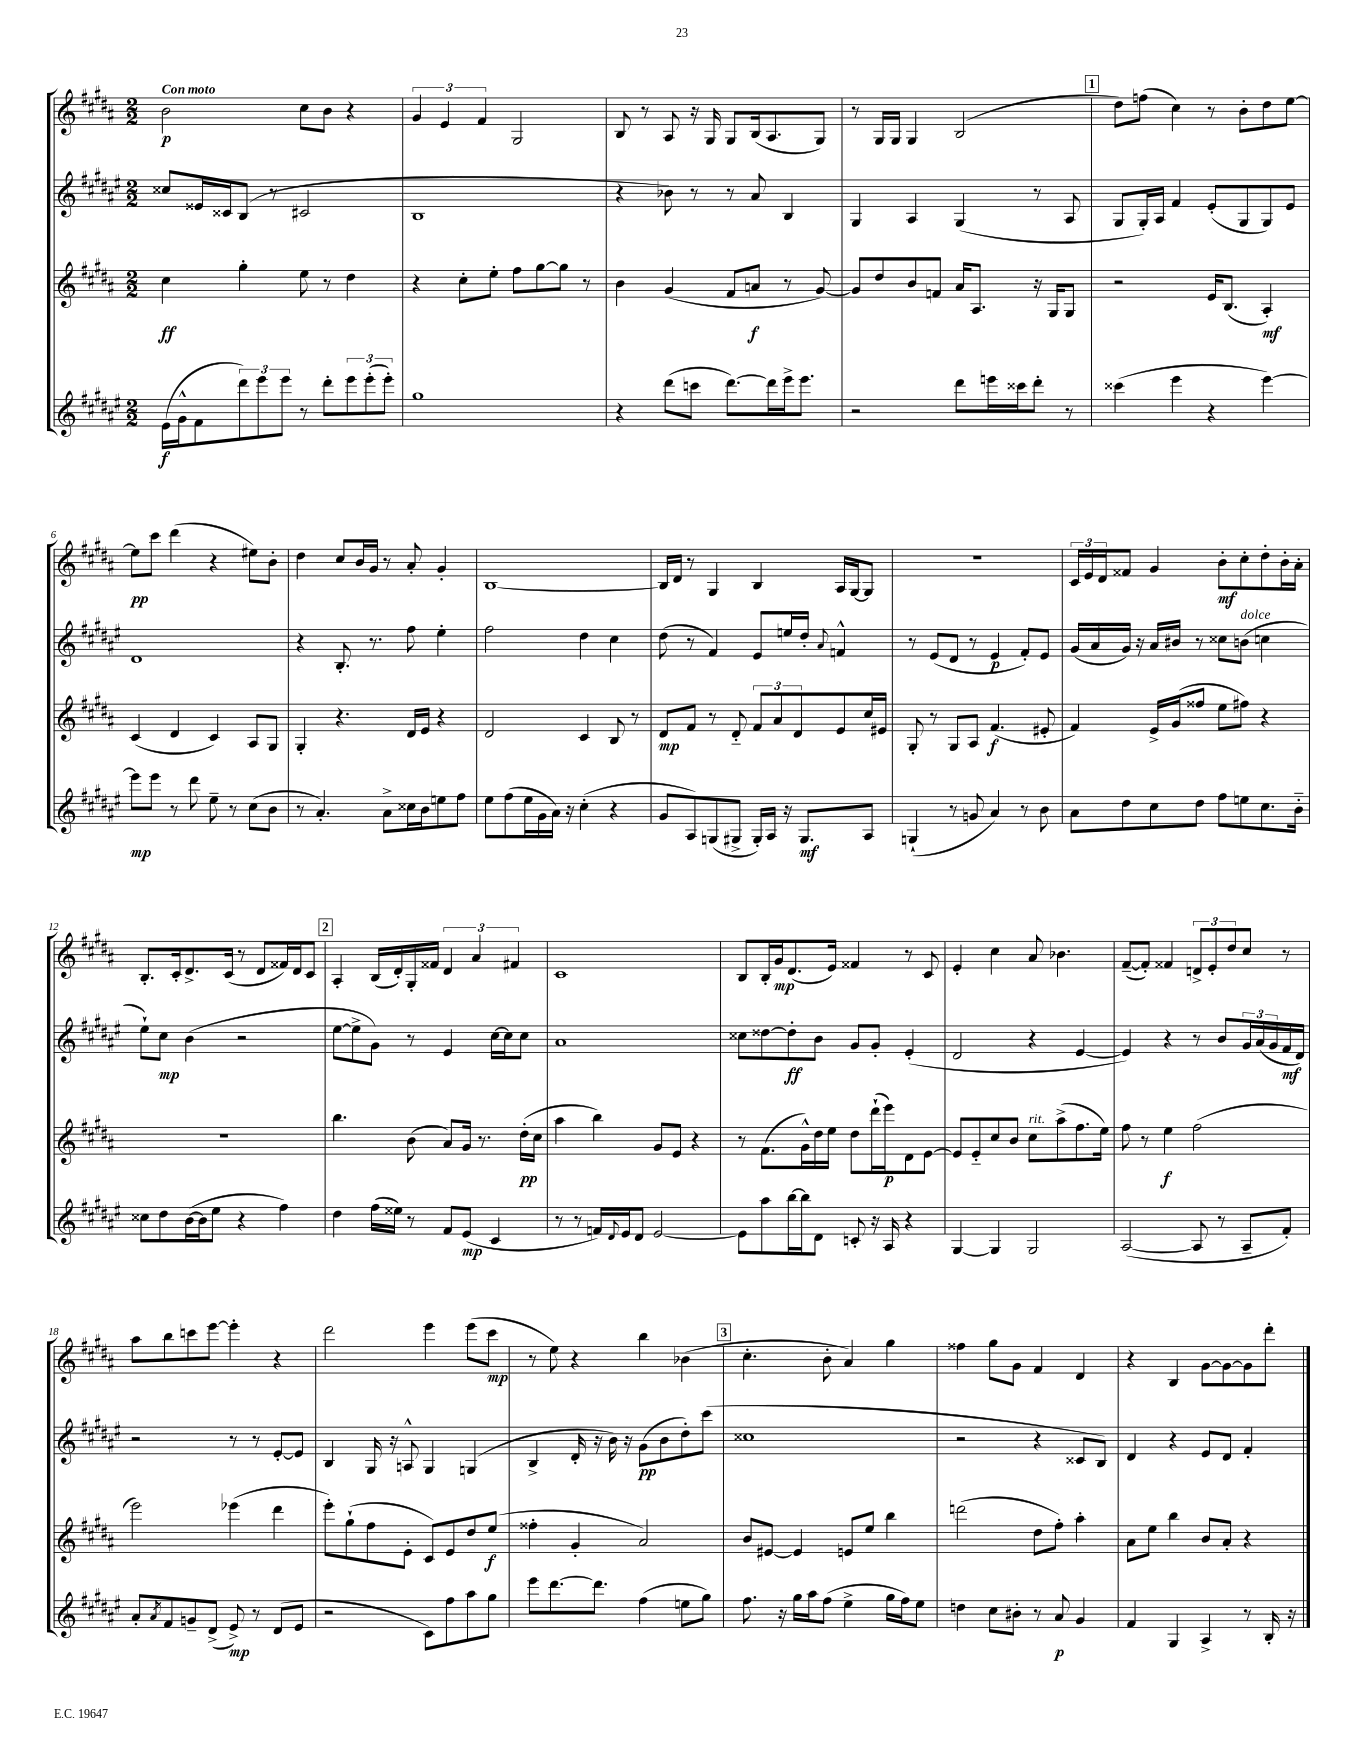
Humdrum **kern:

**kern	**kern	**kern	**kern
*staff4	*staff3	*staff2	*staff1
*clefG2	*clefG2	*clefG2	*clefG2
*k[f#c#g#d#a#e#]	*k[f#c#g#d#a#]	*k[f#c#g#d#a#e#]	*k[f#c#g#d#a#]
*M2/2	*M2/2	*M2/2	*M2/2
(16e#	4cc#	8cc##	2b
16g#^^	.	.	.
8f#	.	16e##	.
.	.	16c##	.
12ddd#)	4gg#'	(8B	.
12eee#	.	.	.
.	.	8r	.
12eee#	.	.	.
8r	8ee	2c#	8cc#
8ddd#'	8r	.	8b
12eee#	4dd#	.	4r
(12eee#'	.	.	.
12eee#')	.	.	.
=	=	=	=
1gg#	4r	1B	6g#
.	.	.	6e
.	8cc#'	.	.
.	.	.	6f#
.	8ee'	.	.
.	8ff#	.	2G#
.	[8gg#	.	.
.	8gg#]	.	.
.	8r	.	.
=	=	=	=
4r	4b	4r	8B
.	.	.	8r
(8ddd#	(4g#	8b-)	8A#
8ccc	.	8r	16r
.	.	.	16G#
[8.ddd#)	8f#	8r	8G#
.	8a	8a#	(16B
16ddd#]	.	.	8.A#
16eee#^	8r	4B	.
8.eee#	.	.	.
.	[8g#)	.	8G#)
=	=	=	=
2r	8g#]	4G#	8r
.	8dd#	.	16G#
.	.	.	16G#
.	8b	4A#	4G#
.	8f	.	.
8ddd#	16a#	(4G#	(2B
.	8.A#	.	.
16eee	.	.	.
16ccc##	.	.	.
8ddd#'	16r	8r	.
.	16G#	.	.
8r	8G#	8A#	.
=	=	=	=
(4ccc##	2r	8G#	8dd#)
.	.	16G#')	(8ff
.	.	16A#	.
4eee#	.	4f#	4cc#)
4r	16e	(8e#'	8r
.	(8.B	.	.
.	.	8G#	8b'
[4eee#)	4A#')	8G#)	8dd#
.	.	8e#	[8ee
=	=	=	=
8eee#]	(4c#	1d#	8ee]
8eee#	.	.	8ccc#
8r	4d#	.	(4ddd#
8ddd#	.	.	.
8ee#~	4c#)	.	4r
8r	.	.	.
(8cc#	8A#	.	8ee#)
8b	8G#	.	8b'
=	=	=	=
8r	4G#'	4r	4dd#
4.a#')	.	.	.
.	4.r	8.B'	8cc#
.	.	.	16b
.	.	8.r	16g#
8a#^	.	.	8r
16cc##	16d#	8ff#	8a#'
16b	16e	.	.
8ee	4r	4ee#'	4g#'
8ff#	.	.	.
=	=	=	=
8ee#	2d#	2ff#	[1B
(8ff#	.	.	.
16ee#	.	.	.
16g#	.	.	.
16a#)	.	.	.
16r	.	.	.
(4cc#'	4c#	4dd#	.
4r	8B	4cc#	.
.	8r	.	.
=	=	=	=
8g#	8d#	(8dd#	16B]
.	.	.	16d#
8A#)	8f#	8r	8r
(8G	8r	4f#)	4G#
8G#^	8d#'~	.	.
16G#')	12f#	8e#	4B
16A#	.	.	.
.	12a#	.	.
16r	.	16ee	.
.	12d#	.	.
8.G#	.	16dd#'	.
.	.	8qqa#	.
.	8e	4f^^	16A#
.	.	.	[16G#
8A#	16cc#	.	8G#]
.	16e#	.	.
=	=	=	=
(4G`	8G#'	8r	1r
.	8r	(8e#	.
8r	8G#	8d#	.
8g	8A#	8r	.
4a#)	(4.f#	4e#	.
8r	.	8f#')	.
8b	8e#'	8e#	.
=	=	=	=
8a#	4f#)	(16g#	24c#
.	.	.	24e
.	.	16a#	.
.	.	.	24d#
8dd#	.	16g#)	8f##
.	.	16r	.
8cc#	16e^	16a#	4g#
.	(16g#	16b#	.
8dd#	8ff##	8r	.
8ff#	8ee	8cc##	8b'
8ee	8ff#)	(8b	8cc#'
8.cc#	4r	4cc	8dd#'
.	.	.	16b'
16b'~	.	.	16a#'
=	=	=	=
8cc##	1r	8ee#`)	8.B'
8dd#	.	8cc#	.
.	.	.	16c#'
([16b	.	(4b	8.d#^
16b]	.	.	.
8ee#	.	.	.
.	.	.	(16c#
4r	.	2r	8r
.	.	.	8d#
4ff#)	.	.	16f##)
.	.	.	16d#
.	.	.	8c#
=	=	=	=
4dd#	4.bb	[8ee#	4A#'
.	.	8ee#^]	.
(16ff#	.	8g#)	(16B
16ee##)	.	.	16d#')
8r	(8b	8r	16G#'
.	.	.	16f##
8f#	8a#)	4e#	6d#
(8e#	16g#	.	.
.	.	.	6a#
.	8.r	.	.
4c#	.	[16cc#	.
.	.	16cc#]	.
.	.	.	6f#
.	(16dd#'	8cc#	.
.	16cc#	.	.
=	=	=	=
8r	4aa#	1a#	1c#
8r	.	.	.
16f)	4bb)	.	.
8qqd#	.	.	.
16e#	.	.	.
8d#	.	.	.
[2e#	8g#	.	.
.	8e	.	.
.	4r	.	.
=	=	=	=
8e#]	8r	8cc##	8B
8aa#	(8.f#	[8dd##	16B'
.	.	.	16g#
[16bb	.	8dd##']	(8.d#
16bb]	16g#^^)	.	.
8d#	16dd#	8b	.
.	16ee	.	16e)
8c'	8dd#	8g#	4f##
16r	(16ddd#`	8g#'	.
16A#	16eee)	.	.
4r	8d#	(4e#'	8r
.	[8e	.	8c#
=	=	=	=
[4G#	8e]	2d#	4e'
.	8e'~	.	.
4G#]	8cc#	.	4cc#
.	8b	.	.
2G#	8cc#	4r	8a#
.	(8aa#^	.	4.b-
.	8.ff#	[4e#	.
.	16ee)	.	.
=	=	=	=
([2A#	8ff#	4e#])	([8f#~
.	8r	.	8f#'])
.	4ee	4r	4f##
8A#]	(2ff#	8r	12d^
.	.	.	12e'
8r	.	8b	.
.	.	.	12dd#
8A#~	.	24g#	8cc#
.	.	(24a#	.
.	.	24g#	.
8f#')	.	16f#	8r
.	.	16d#)	.
=	=	=	=
8a#'	2eee)	2r	8aa#
8qa#	.	.	.
8f#	.	.	8bb
8g~	.	.	8ccc
(8d#^	.	.	[8eee
8e#^)	(4eee-	8r	4eee']
8r	.	8r	.
(8d#	4ddd#	[8e#'	4r
8e#	.	8e#]	.
=	=	=	=
2r	8eee')	4B	2ddd#
.	(8gg#`	.	.
.	8ff#	16G#	.
.	.	16r	.
.	8e'	8A^^	.
8c#)	8c#)	4G#	4eee
8ff#	8e	.	.
8aa#	8dd#	(4G	(8eee
8gg#	(8ee	.	8ccc#
=	=	=	=
8eee#	4ff##'	4B^	8r
[8.ddd#	.	.	8ee)
.	4g#'	16d#'	4r
8.ddd#]	.	16r	.
.	.	16b)	.
.	.	16r	.
(4ff#	2a#)	(8g#	4bb
.	.	8b	.
8ee	.	8dd#')	(4b-
8gg#)	.	(8ccc#	.
=	=	=	=
8.ff#	8b	1cc##	4.cc#'
.	[8e#	.	.
16r	.	.	.
16gg#	4e#]	.	.
16aa#	.	.	.
(8ff#	.	.	8b'
4ee#^	8e	.	4a#)
.	8ee	.	.
16gg#	4bb	.	4gg#
16ff#)	.	.	.
8ee#	.	.	.
=	=	=	=
4dd	(2ddd	2r	4ff##
8cc#	.	.	8gg#
8b#'	.	.	8g#
8r	8dd#	4r	4f#
8a#	8ff#')	.	.
4g#	4aa#'	8c##	4d#
.	.	8B)	.
=	=	=	=
4f#	8a#	4d#	4r
.	8ee	.	.
4G#	4bb	4r	4B
4A#^	8b	8e#	[8g#
.	8a#'	8d#	8g#_
8r	4r	4f#'	8g#]
16B'	.	.	8ddd#'
16r	.	.	.
==	==	==	==
*-	*-	*-	*-
